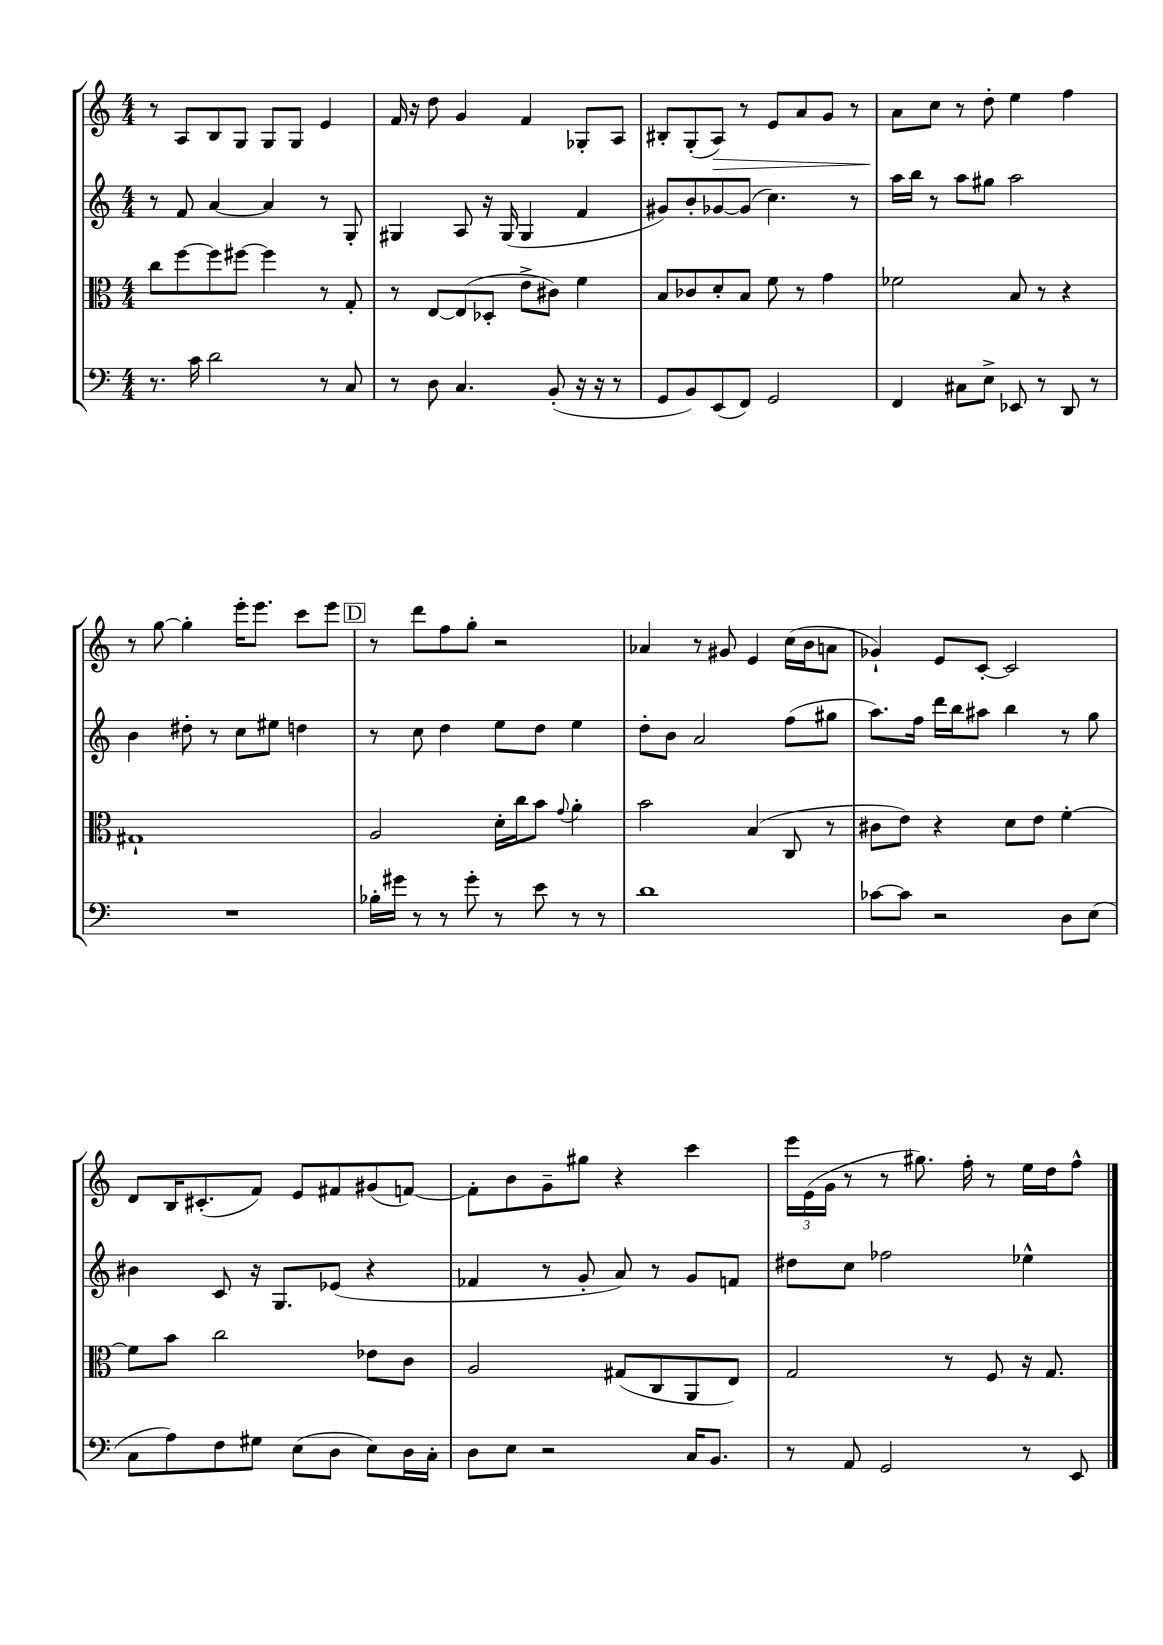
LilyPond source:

<<
\new StaffGroup <<
\new Staff = "s0" {
    \clef treble \key c \major \numericTimeSignature \time 4/4
    r8 a8 b8 g8 g8 g8 e'4 |
    f'16 r16 d''8 g'4 f'4 ges8-. a8 |
    bis8-. g8-.( a8\>) r8 e'8 a'8 g'8 r8 |
    a'8\! c''8 r8 d''8-. e''4 f''4 |
    r8 g''8~ g''4-. e'''16-. e'''8. c'''8 e'''8 |
    \mark \markup { \box "D" } r8 d'''8 f''8 g''8-. r2 |
    aes'4 r8 gis'8 e'4 c''16( b'16 a'8 |
    ges'4-!) e'8 c'8~-. c'2 |
    d'8 b16 cis'8.-.( f'8) e'8 fis'8 gis'8( f'8~) |
    f'8-. b'8 g'8-- gis''8 r4 c'''4 |
    \tuplet 3/2 { e'''16 e'16( g'16 } r8 r8 gis''8.) f''16-. r8 e''16 d''16 f''8-^ \bar "|." |
}
\new Staff = "s1" {
    \clef treble \key c \major \numericTimeSignature \time 4/4
    r8 f'8 a'4~ a'4 r8 g8-. |
    gis4 a8 r16 gis16( gis4 f'4 |
    gis'8) b'8-. ges'8~ ges'8( c''4.) r8 |
    a''16 b''16 r8 a''8 gis''8 a''2 |
    b'4 dis''8-. r8 c''8 eis''8 d''4 |
    \mark \markup { \box "D" } r8 c''8 d''4 e''8 d''8 e''4 |
    d''8-. b'8 a'2 f''8( gis''8 |
    a''8.) f''16 d'''16 b''16 ais''8 b''4 r8 g''8 |
    bis'4 c'8 r16 g8. ees'8( r4 |
    fes'4 r8 g'8-. a'8) r8 g'8 f'8 |
    dis''8 c''8 fes''2 ees''4-^ \bar "|." |
}
\new Staff = "s2" {
    \clef alto \key c \major \numericTimeSignature \time 4/4
    c''8 f''8~ f''8 fis''8~ fis''4 r8 g8-. |
    r8 e8~ e8( des8-. e'8-> cis'8) f'4 |
    b8 ces'8 d'8-. b8 f'8 r8 g'4 |
    fes'2 b8 r8 r4 |
    gis1-! |
    \mark \markup { \box "D" } a2 d'16-. c''16 b'8 \appoggiatura { g'8 } a'4-. |
    b'2 b4( c8 r8 |
    cis'8 e'8) r4 d'8 e'8 f'4~-. |
    f'8 b'8 c''2 ees'8 c'8 |
    a2 gis8( c8 a,8 e8) |
    g2 r8 f8 r16 g8. \bar "|." |
}
\new Staff = "s3" {
    \clef bass \key c \major \numericTimeSignature \time 4/4
    r8. c'16 d'2 r8 c8 |
    r8 d8 c4. b,8-.( r16 r16 r8 |
    g,8 b,8) e,8( f,8) g,2 |
    f,4 cis8 e8-> ees,8 r8 d,8 r8 |
    R1 |
    \mark \markup { \box "D" } bes16-. gis'16 r8 r8 gis'8-. r8 e'8 r8 r8 |
    d'1 |
    ces'8~ ces'8 r2 d8 e8( |
    c8 a8) f8 gis8 e8( d8 e8) d16 c16-. |
    d8 e8 r2 c16 b,8. |
    r8 a,8 g,2 r8 e,8 \bar "|." |
}
>>
>>
\layout { \context { \Score \remove "Bar_number_engraver" } }
